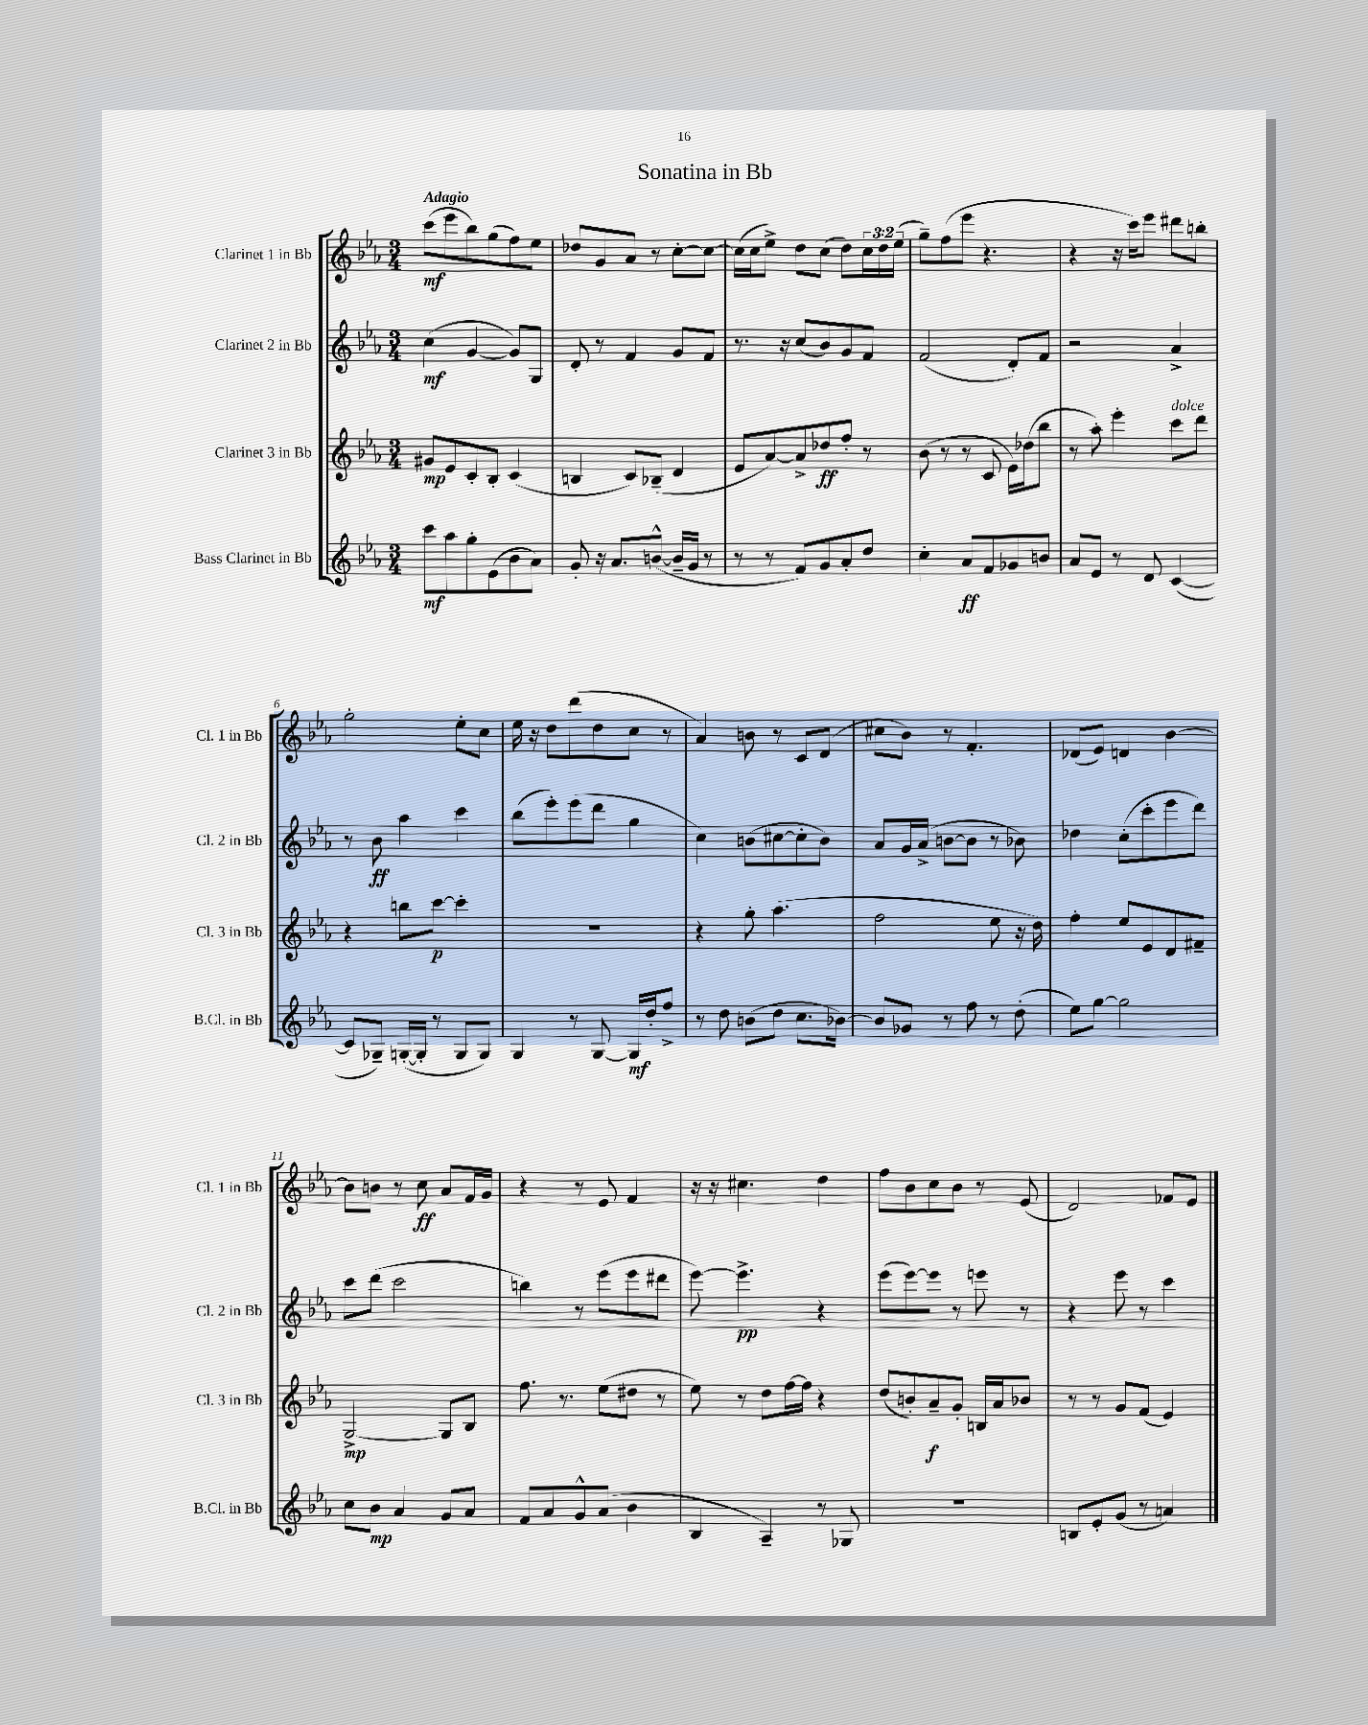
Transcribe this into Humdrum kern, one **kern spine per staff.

**kern	**kern	**kern	**kern
*staff4	*staff3	*staff2	*staff1
*clefG2	*clefG2	*clefG2	*clefG2
*k[b-e-a-]	*k[b-e-a-]	*k[b-e-a-]	*k[b-e-a-]
*M3/4	*M3/4	*M3/4	*M3/4
8ccc	8g#	(4cc	(8ccc
8aa-	8e-	.	8eee-
8gg'	8c'	[4g	8bb-)
(8e-	8B-'	.	(8gg
8b-	(4c	8g])	8ff)
8a-)	.	8G	8ee-
=	=	=	=
8g'	4B	8d'	8dd-
16r	.	8r	8g
8.a-	.	.	.
.	8c)	4f	8a-
([8b^^	(8B-~	.	8r
16b~]	4d	8g	[8cc'
16g	.	.	.
8r	.	8f	8cc_
=	=	=	=
8r	8e-	8.r	(16cc]
.	.	.	16cc
8r	[8a-)	.	8ee-^)
.	.	16r	.
8f)	8a-^]	(8cc	8dd
8g	8dd-	8b-)	(8cc
8a-'	8ff'	8g	8dd)
8dd	8r	8f	24cc
.	.	.	24dd
.	.	.	(24ee-
=	=	=	=
4cc'	(8b-	(2f	8gg~)
.	8r	.	(8ff
8a-	8r	.	8eee-
8f	8c	.	4.r
8g-	16e-)	8d')	.
.	(16dd-	.	.
8b	8bb-	8f	.
=	=	=	=
8a-	8r	2r	4r
8e-	8aa-')	.	.
8r	4eee-'	.	16r
.	.	.	16ccc)
8d	.	.	8eee-
([4c	8ccc	4a-^	8ddd#
.	8ddd	.	8bb'
=	=	=	=
8c]	4r	8r	2gg'
8G-~)	.	8b-	.
([16G'	8bb	4aa-	.
16G']	.	.	.
8r	[8ccc	.	.
8G	4ccc']	4ccc	8ee-'
8G)	.	.	8cc
=	=	=	=
4G	2.r	(8bb-	16ee-
.	.	.	16r
.	.	8eee-')	8dd
8r	.	(8eee-	(8ddd
[8G	.	8ddd	8dd
16G]	.	4gg	8cc
16dd'	.	.	.
8ff^	.	.	8r
=	=	=	=
8r	4r	4cc)	4a-)
8dd	.	.	.
(8b	8gg'	(8b	8b
8dd	(4.aa-	[8cc#	8r
8.cc	.	8cc#']	8c
.	.	8b)	(8d
[16b-)	.	.	.
=	=	=	=
8b-]	2ff	8a-	8cc#
8g-	.	16g	8b-)
.	.	(16a-^	.
8r	.	[8b	8r
8ff	.	8b]	4.f'
8r	8ee-	8r	.
(8dd'	16r	8b-)	.
.	16dd)	.	.
=	=	=	=
8ee-)	4ff'	4dd-	(8d-
[8gg	.	.	8e-)
2gg]	8ee-	(8cc'	4d
.	8e-	8ccc'	.
.	8d	8eee-	[4b-
.	8f#~	8ddd)	.
=	=	=	=
8cc	[2G^	8ccc	8b-]
8b-	.	(8ddd	8b
4a-	.	2ccc	8r
.	.	.	8cc
8g	8G]	.	8a-
8a-	8B-	.	16f
.	.	.	16g
=	=	=	=
8f	8.ff	4bb)	4r
8a-	.	.	.
.	8.r	.	.
8g^^	.	8r	8r
(8a-	(8ee-	(8eee-	8e-
4b-	8dd#	8eee-	4f
.	8r	8ddd#	.
=	=	=	=
4B-	8ee-)	[8eee-)	16r
.	.	.	16r
.	8r	4.eee-^]	4.cc#
4A-~)	8dd	.	.
.	[16ff	.	.
.	16ff]	.	.
8r	4r	4r	4dd
8G-	.	.	.
=	=	=	=
2.r	(8dd	(8eee-	8ff
.	8b')	[8eee-)	8b-
.	8a-~	8eee-]	8cc
.	8g'	8r	8b-
.	16B	8eee	8r
.	16a-	.	.
.	8b-	8r	(8e-
=	=	=	=
8B	8r	4r	2d)
8e-'	8r	.	.
(8g	8g	8eee-	.
8r	(8f	8r	.
4a)	4e-)	4ccc	8f-
.	.	.	8e-
==	==	==	==
*-	*-	*-	*-
